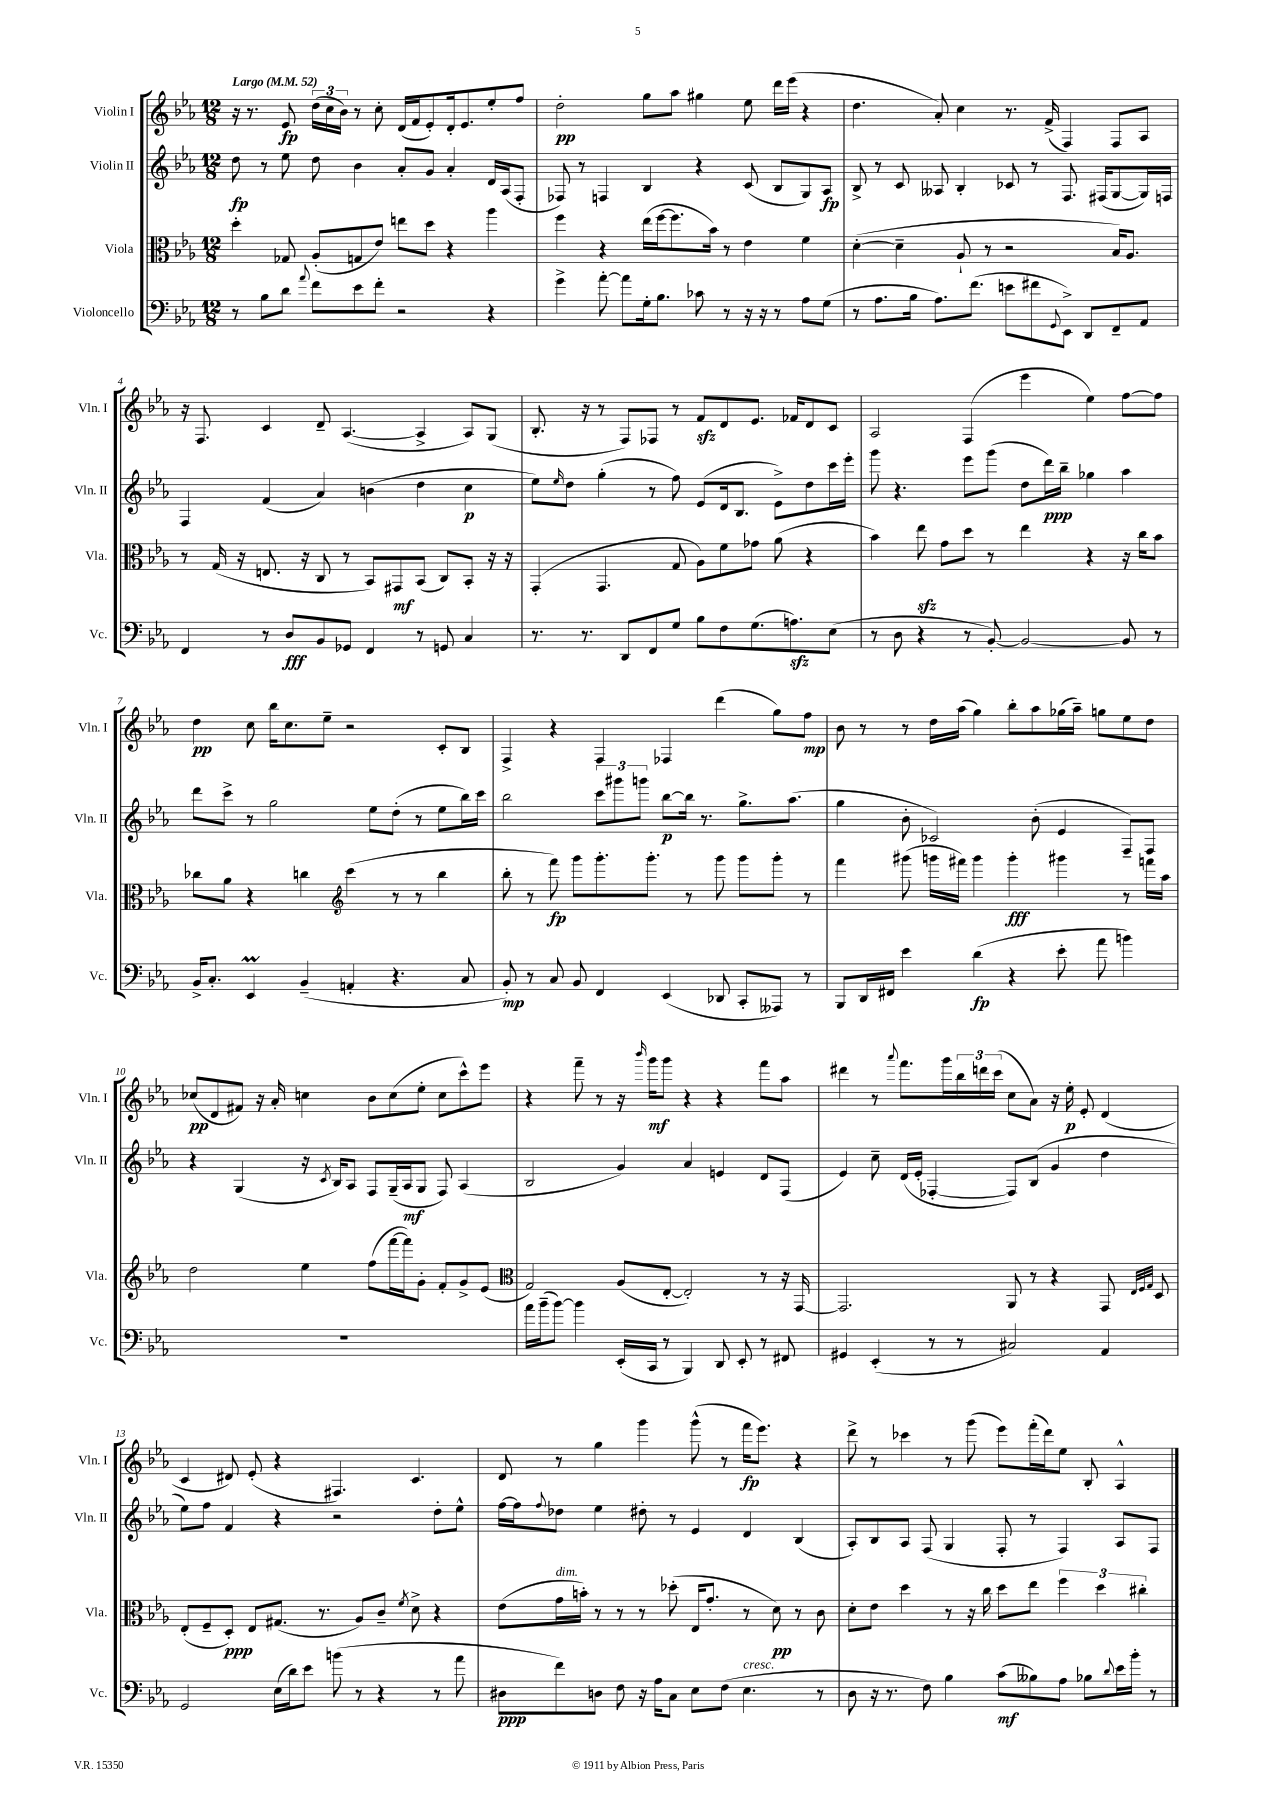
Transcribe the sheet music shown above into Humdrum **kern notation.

**kern	**kern	**kern	**kern
*staff4	*staff3	*staff2	*staff1
*clefF4	*clefC3	*clefG2	*clefG2
*k[b-e-a-]	*k[b-e-a-]	*k[b-e-a-]	*k[b-e-a-]
*M12/8	*M12/8	*M12/8	*M12/8
*MM52	*MM52	*MM52	*MM52
8r	4dd'	8dd	16r
.	.	.	8.r
8B-	.	8r	.
8d	8G-	8ee-	8e-
8qqa-	.	.	.
8f	(8A-'	8dd	(24dd
.	.	.	24cc
.	.	.	24b-)
8e-	8G	4b-	8r
8f'	8e-)	.	8cc'
2r	8ee	8a-'	(16d
.	.	.	16f
.	8dd	8g	8e-')
.	4r	4a-'	16d'
.	.	.	8.e-
4r	4aa-	16d	8ee-'
.	.	(16A-	.
.	.	8F'	8ff
=	=	=	=
4g^	4ff	8F-)	2dd'
.	.	8r	.
[8a-'	4r	4F	.
8a-]	.	.	.
16G'	(16ee-	4B-	8gg
8.B-	[16ff	.	.
.	8.ff]	.	8aa-
8c-	.	4r	4gg#
.	16b-)	.	.
8r	8r	.	.
16r	4e-	(8c	8ee-
16r	.	.	.
8r	.	8B-	16ddd
.	.	.	(16eee-
8A-	4f	8G)	4r
(8G	.	8A-	.
=	=	=	=
8r	([4d'	8B-^	4.dd
8.A-	.	8r	.
.	4d~]	8c	.
16B-	.	.	.
8.A-)	.	8A--	8a-')
.	8A-`	4B-'	4cc
(8.f	.	.	.
.	8r	.	.
8e	2r	8c-	8.r
8f#	.	8r	.
.	.	.	(16f^
8qqGG	.	.	.
8EE-^)	.	8.F	4F)
8DD	.	.	.
.	.	(16F#	.
8FF~	16B-)	[8G	8F
.	8.A-	.	.
8AA-	.	16G])	8A-
.	.	16F	.
=	=	=	=
4FF	8r	4F	16r
.	.	.	8.F
.	(16G	.	.
.	16r	.	.
8r	8.E	(4f	4c
8D	.	.	.
.	16r	.	.
8BB-	8C	4a-)	8d~
8GG-	8r	.	([4.A-
4FF	8BB-)	(4b	.
.	8GG#	.	.
8r	(8BB-	4dd	4A-^]
8GG	8C)	.	.
4C	8BB-'	4cc	8A-)
.	16r	.	(8G
.	16r	.	.
=	=	=	=
8.r	(4GG'	8ee-)	8.B-'
.	.	16qqee-	.
.	.	8dd	.
8.r	.	.	16r
.	4.GG	(4gg'	8r
8DD	.	.	8F)
8FF	.	8r	8F-
8G	8G	8ff)	8r
8B-	8A-)	(8e-	8f
8F	8f	16d	8d
.	.	8.B-	.
(8.G	8g-	.	8.e-
.	(8a-	8e-^)	.
8.A)	.	.	16f-
.	4r	8dd	8d
(8E-	.	16ccc	8c
.	.	16eee-'	.
=	=	=	=
8r	4b-)	8ggg	2A-
8D	.	4.r	.
4r	8ee-	.	.
.	8g	.	.
8r	8dd	8eee-	(4F
[8BB-')	8r	(8ggg	.
2BB-_	4ee-	8dd	4eee-
.	.	16ddd)	.
.	.	16bb-~	.
.	4r	4gg-	4ee-)
8BB-]	16r	4aa-	[8ff
.	16cc	.	.
8r	8b-	.	8ff]
=	=	=	=
16BB-^	8cc-	8ddd	4dd
8.C'	.	.	.
.	8a-	8ccc^	.
4EE-	4r	8r	8cc
.	.	2gg	16bb-
.	.	.	8.cc
(4BB-~	4cc	.	.
.	.	.	8ee-~
*	*clefG2	*	*
4AA'	(4ccc	.	2r
.	.	8ee-	.
4.r	8r	(8dd'	.
.	8r	8r	.
.	4bb-	8ee-	8c'
8C	.	16bb-)	8B-
.	.	16ccc	.
=	=	=	=
8BB-')	8bb-'	2bb-	4F^
8r	8r	.	.
8C	8fff)	.	4r
8BB-	8ggg	.	.
4FF	8.ggg'	12ccc	4F
.	.	12ggg#	.
.	.	12ggg	.
.	8.ggg'	.	.
(4EE-	.	[8bb-	4F-
.	8r	16bb-]	.
.	.	8.r	.
8DD-	8ggg	.	(4ddd
8CC'	8ggg	8.gg^	.
8AAA--)	8ggg'	.	8gg)
.	.	(8.aa-	.
8r	8r	.	8ff
=	=	=	=
8BBB-	4fff	4gg	8b-
16DD	.	.	8r
16FF#	.	.	.
4e-	(8ggg#	8b-'	8r
.	16ggg	2c-)	16dd
.	16fff#)	.	(16aa-
(4d	4ggg	.	4gg)
4r	4ggg'	.	8bb-'
.	.	(8b-'	8aa-
8e-'	4ggg#	4e-	(16gg-
.	.	.	16aa-~)
8a-	.	.	8gg
4b)	8r	8F~)	8ee-
.	16fff	8F	8dd
.	16aa-	.	.
=	=	=	=
1.r	2dd	4r	(8cc-
.	.	.	8d
.	.	(4G	8f#)
.	.	.	16r
.	.	.	16a-'
.	4ee-	16r	4cc
.	.	8qc	.
.	.	16B-)	.
.	.	8A-	.
.	(8ff	8F	8b-
.	[16fff	(16G~	(8cc
.	16fff])	16A-	.
.	8g'	8G	8ee-'
.	8f'	8F)	8cc
.	8g^	(4A-	8ccc^^)
.	(8e-	.	8eee-
=	=	=	=
*	*clefC3	*	*
16a-	2G)	2B-	4r
(16b-~	.	.	.
[8b-)	.	.	.
4b-]	.	.	8fff~
.	.	.	8r
(16EE-'	(8A-	4g)	16r
.	.	.	16qqbbb-
16CC	.	.	16ggg
8r	[8E-'	.	8ggg
4BBB-)	2E-'])	4a-	4r
8DD	.	4e	4r
8EE-'	.	.	.
8r	8r	8d	8fff
8FF#	16r	(8F	8aa-
.	[16GG	.	.
=	=	=	=
4GG#	2.GG]	4e-)	4ddd#
(4EE-'	.	8cc~	8r
.	.	.	8qqaaa-
.	.	(16d	8.fff
.	.	16e-'	.
8r	.	[4F-'	.
.	.	.	16ggg
8r	.	.	24bb-
.	.	.	24ddd
.	.	.	(24ccc
2C#)	8AA-	8F-])	8cc
.	8r	(8B-	8a-)
.	4r	4g	16r
.	.	.	16ee-'
.	.	.	8e-'
4AA-	8GG	4dd	(4d
.	32qqE-	.	.
.	32qqF	.	.
.	32qqG	.	.
.	8D	.	.
=	=	=	=
2GG	(8E-'	8ee-)	4c
.	8F~	8ff	.
.	8D')	4f	8d#)
.	8E-	.	(8e-'
(16E-	(8.G#	4r	4r
16d)	.	.	.
8e-	.	.	.
.	8.r	.	.
(8b	.	2r	4.F#)
8r	8A-)	.	.
4r	8c~	.	.
.	8qf	.	.
.	8d^	.	4.c
8r	4r	8dd'	.
8a-	.	8ee-^^	.
=	=	=	=
8D#	(8e-	[16ff	8d
.	.	16ff]	.
.	.	8qqff	.
8f)	16g	8dd-	8r
.	16b')	.	.
8D	8r	4ee-	4gg
8F	8r	.	.
16r	8r	8dd#'	4ggg
16A-	.	.	.
8C	(8dd-'	8r	.
8E-	16E-	4e-	(8ggg^^
.	8.g'	.	.
(8F	.	.	8r
4.E-	8r	4d	16fff
.	.	.	8.eee-)
.	8d)	.	.
.	8r	(4B-	4r
8r	8c	.	.
=	=	=	=
8D	8d'	8A-')	8ddd^
16r	8e-	8B-	8r
8.r	.	.	.
.	4dd	8A-	4ccc-
8F)	.	(8F	.
4B-	8r	4G	8r
.	16r	.	(8ggg
.	16cc	.	.
(8c	8dd	8F'	8eee-)
8B--)	8ee-	8r	(16fff'
.	.	.	16ddd)
8A-	6ff	4F)	8ee-
8B-	.	.	8B-'
.	6dd	.	.
8qqd	.	.	.
16e-	.	8A-	4A-^^
16b-'	.	.	.
.	6cc#'	.	.
8r	.	8F	.
==	==	==	==
*-	*-	*-	*-
